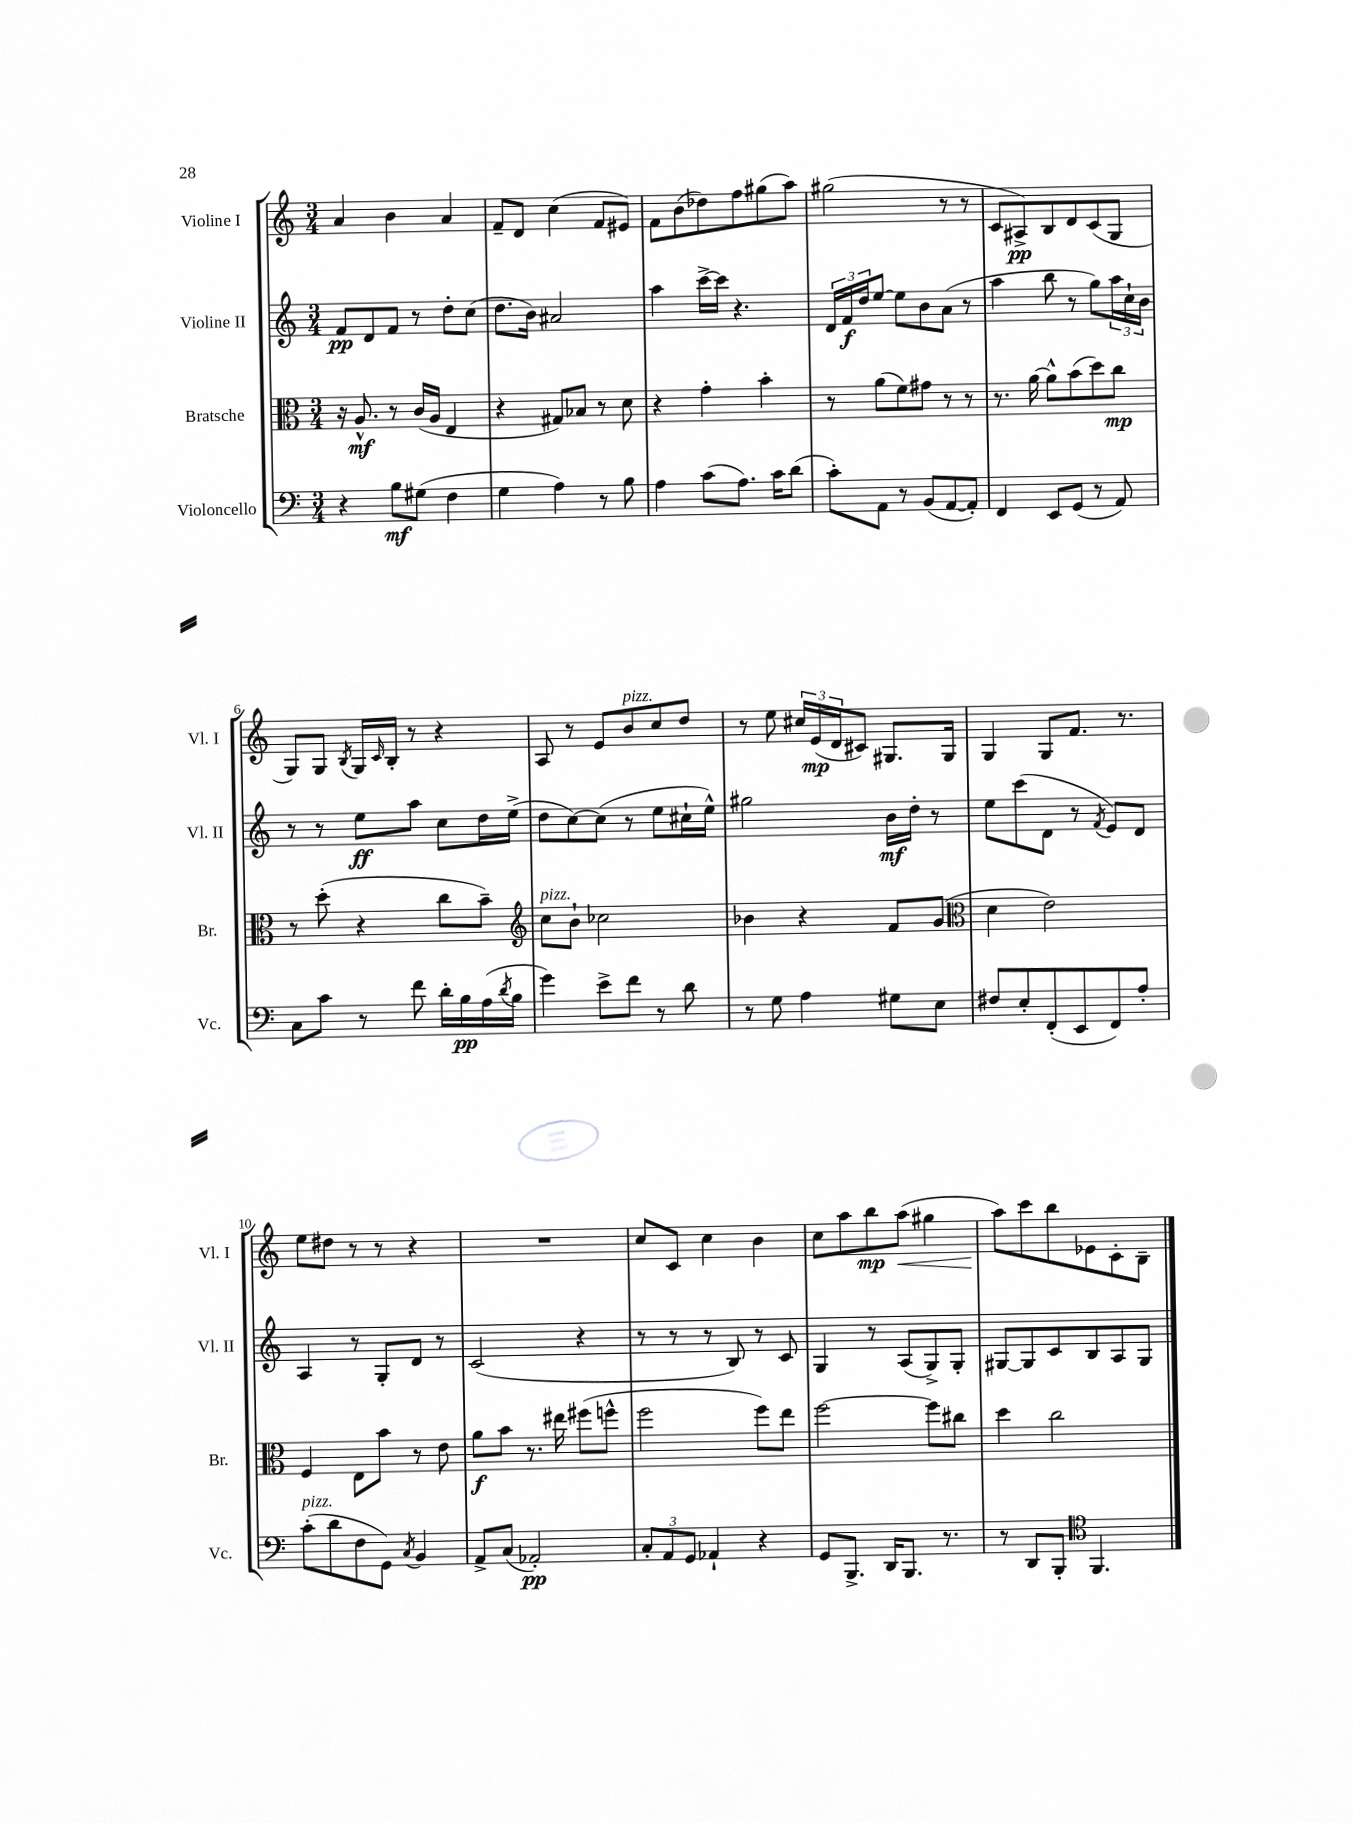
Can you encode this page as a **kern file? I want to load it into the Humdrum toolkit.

**kern	**dynam	**kern	**dynam	**kern	**dynam	**kern	**dynam
*part4	*part4	*part3	*part3	*part2	*part2	*part1	*part1
*staff4	*staff4	*staff3	*staff3	*staff2	*staff2	*staff1	*staff1
*I"Violoncello	*	*I"Bratsche	*	*I"Violine II	*	*I"Violine I	*
*I'Vc.	*	*I'Br.	*	*I'Vl. II	*	*I'Vl. I	*
*clefF4	*	*clefC3	*	*clefG2	*	*clefG2	*
*k[]	*	*k[]	*	*k[]	*	*k[]	*
*M3/4	*	*M3/4	*	*M3/4	*	*M3/4	*
=1	=1	=1	=1	=1	=1	=1	=1
4r	.	16r	.	8f/L	pp	4a/	.
.	.	8.A^^/	mf	.	.	.	.
.	.	.	.	8d/	.	.	.
8B\L	mf	8r	.	8f/J	.	4b\	.
(8G#X\J	.	(16c/LL	.	8r	.	.	.
.	.	16A/JJ	.	.	.	.	.
4F\	.	4E/	.	8dd'\L	.	4a/	.
.	.	.	.	(8cc\J	.	.	.
=2	=2	=2	=2	=2	=2	=2	=2
4G\	.	4r	.	8.dd\L	.	8f~/L	.
.	.	.	.	.	.	8d/J	.
.	.	.	.	16b\Jk)	.	.	.
4A\)	.	8G#X/L)	.	2a#X/	.	(4cc\	.
.	.	8B-X/J	.	.	.	.	.
8r	.	8r	.	.	.	8f/L	.
8B\	.	8d\	.	.	.	8e#X/J)	.
=3	=3	=3	=3	=3	=3	=3	=3
4A\	.	4r	.	4aa\	.	8f\L	.
.	.	.	.	.	.	(8b\	.
(8c\L	.	4g'\	.	[16ccc^\LL	.	8dd-X\)	.
.	.	.	.	16ccc\JJ]	.	.	.
8.A\J)	.	.	.	4.r	.	8ff\	.
.	.	4b'\	.	.	.	(8gg#X\	.
16c\KL	.	.	.	.	.	.	.
(8d\J	.	.	.	.	.	8aa\J)	.
=4	=4	=4	=4	=4	=4	=4	=4
8c'\L)	.	8r	.	24d/LL	.	(2gg#X\	.
.	.	.	.	24f/	f	.	.
.	.	.	.	24dd/J	.	.	.
8AA\J	.	(8a\L	.	[8ee/J	.	.	.
8r	.	8f\)	.	8ee\L]	.	.	.
(8BB/L	.	8g#X\J	.	8b\	.	.	.
[8AA/	.	8r	.	(8a\J	.	8r	.
8AA'/J])	.	8r	.	8r	.	8r	.
=5	=5	=5	=5	=5	=5	=5	=5
4FF/	.	8.r	.	4aa\	.	8c/L	.
.	.	.	.	.	.	8A#X^/)	pp
.	.	[16a\	.	.	.	.	.
8EE/L	.	8a^^\L]	.	8bb\	.	8B/	.
(8GG/J	.	(8b\	.	8r	.	8d/	.
8r	.	8dd\)	.	8gg\L)	.	(8c/	.
8AA/)	.	8cc\J	mp	24aa\L	.	8G/J	.
.	.	.	.	24cc`\	.	.	.
.	.	.	.	24b\JJ	.	.	.
!!LO:LB:g=z
=6	=6	=6	=6	=6	=6	=6	=6
8C\L	.	8r	.	8r	.	8G/L)	.
8c\J	.	(8dd'\	.	8r	.	8G/J	.
.	.	.	.	.	.	8qB/	.
8r	.	4r	.	8ee\L	ff	16G/LL	.
.	.	.	.	.	.	16qqc/	.
.	.	.	.	.	.	16B'/JJ	.
8f\	.	.	.	8aa\J	.	8r	.
16d'\LL	.	8cc\L	.	8cc\L	.	4r	.
16B\	pp	.	.	.	.	.	.
(16A\	.	8b~\J)	.	16dd\L	.	.	.
8qd/	.	.	.	.	.	.	.
16B\JJ	.	.	.	(16ee^\JJ	.	.	.
=7	=7	=7	=7	=7	=7	=7	=7
*	*	*clefG2	*	*	*	*	*
!	!	!LO:TX:a:i:t=pizz.	!	!	!	!	!
4g\)	.	8cc\L	.	8dd\L	.	8A/	.
.	.	8b`\J	.	[8cc\)	.	8r	.
8e^\L	.	2cc-X\	.	(8cc\J]	.	8e/L	.
!	!	!	!	!	!	!LO:TX:a:i:t=pizz.	!
8f\J	.	.	.	8r	.	8b/	.
8r	.	.	.	8ee\L	.	8cc/	.
8d\	.	.	.	16cc#X`\L	.	8dd/J	.
.	.	.	.	16ee^^\JJ)	.	.	.
=8	=8	=8	=8	=8	=8	=8	=8
8r	.	4b-X\	.	2gg#X\	.	8r	.
8G\	.	.	.	.	.	8ee\	.
4A\	.	4r	.	.	.	24cc#X/LL	.
.	.	.	.	.	.	(24e/	mp
.	.	.	.	.	.	24d/J	.
.	.	.	.	.	.	8c#X/J)	.
8G#X\L	.	8f/L	.	16b\LL	mf	8.G#X/L	.
.	.	.	.	16dd'\JJ	.	.	.
8E\J	.	(8g/J	.	8r	.	.	.
.	.	.	.	.	.	16G#/Jk	.
=9	=9	=9	=9	=9	=9	=9	=9
*	*	*clefC3	*	*	*	*	*
8F#X/L	.	4d\	.	8ee\L	.	4G/	.
8E'/	.	.	.	(8ccc\	.	.	.
(8FF'/	.	2e\)	.	8d\J	.	8G/L	.
8EE/	.	.	.	8r	.	8.f/J	.
.	.	.	.	8qf/	.	.	.
8FF/)	.	.	.	8e/L)	.	.	.
.	.	.	.	.	.	8.r	.
8A'/J	.	.	.	8d/J	.	.	.
!!LO:LB:g=z
=10	=10	=10	=10	=10	=10	=10	=10
!LO:TX:a:i:t=pizz.	!	!	!	!	!	!	!
(8c'\L	.	4F/	.	4A/	.	8ee\L	.
8d\	.	.	.	.	.	8dd#X\J	.
8F\	.	8E\L	.	8r	.	8r	.
8GG\J)	.	8b\J	.	8G'/L	.	8r	.
8qC/	.	.	.	.	.	.	.
4BB/	.	8r	.	8d/J	.	4r	.
.	.	8e\	.	8r	.	.	.
=11	=11	=11	=11	=11	=11	=11	=11
8AA^/L	.	8a\L	f	(2c/	.	2.r	.
(8C/J	.	8b\J	.	.	.	.	.
2AA-X'/)	pp	8.r	.	.	.	.	.
.	.	16ee#X\	.	.	.	.	.
.	.	(8ff#X\L	.	4r	.	.	.
.	.	8ffn^^\J	.	.	.	.	.
=12	=12	=12	=12	=12	=12	=12	=12
12C'/L	.	2ff\	.	8r	.	8cc/L	.
12AA/	.	.	.	.	.	.	.
.	.	.	.	8r	.	8c/J	.
12GG/J	.	.	.	.	.	.	.
4AA-X`/	.	.	.	8r	.	4cc\	.
.	.	.	.	8B/)	.	.	.
4r	.	8ff\L)	.	8r	.	4b\	.
.	.	8ee\J	.	8c/	.	.	.
=13	=13	=13	=13	=13	=13	=13	=13
8GG/L	.	[2ff\	.	4G/	.	8cc\L	.
8.BBB^/J	.	.	.	.	.	8aa\	.
.	.	.	.	8r	.	8bb\	mp
16DD/KL	.	.	.	.	.	.	.
!	!	!	!	!	!	!	!LO:HP:b
8.BBB/J	.	.	.	(8A/L	.	(8aa\J	<
.	.	8ff\L]	.	8G^/)	.	4gg#X\	.
8.r	.	.	.	.	.	.	.
.	.	8cc#X\J	.	8G'/J	.	.	.
=14	=14	=14	=14	=14	=14	=14	=14
8r	.	4dd\	.	[8G#X/L	.	8aa\L)	.
8DD/L	.	.	.	8G#/]	.	8ccc\	[
8BBB'/J	.	2cc\	.	8c/	.	8bb\	.
*clefC4	*	*	*	*	*	*	*
4.FF/	.	.	.	8B/	.	8e-X\	.
.	.	.	.	8A/	.	8c'\	.
.	.	.	.	8G#/J	.	8B~\J	.
==	==	==	==	==	==	==	==
*-	*-	*-	*-	*-	*-	*-	*-
